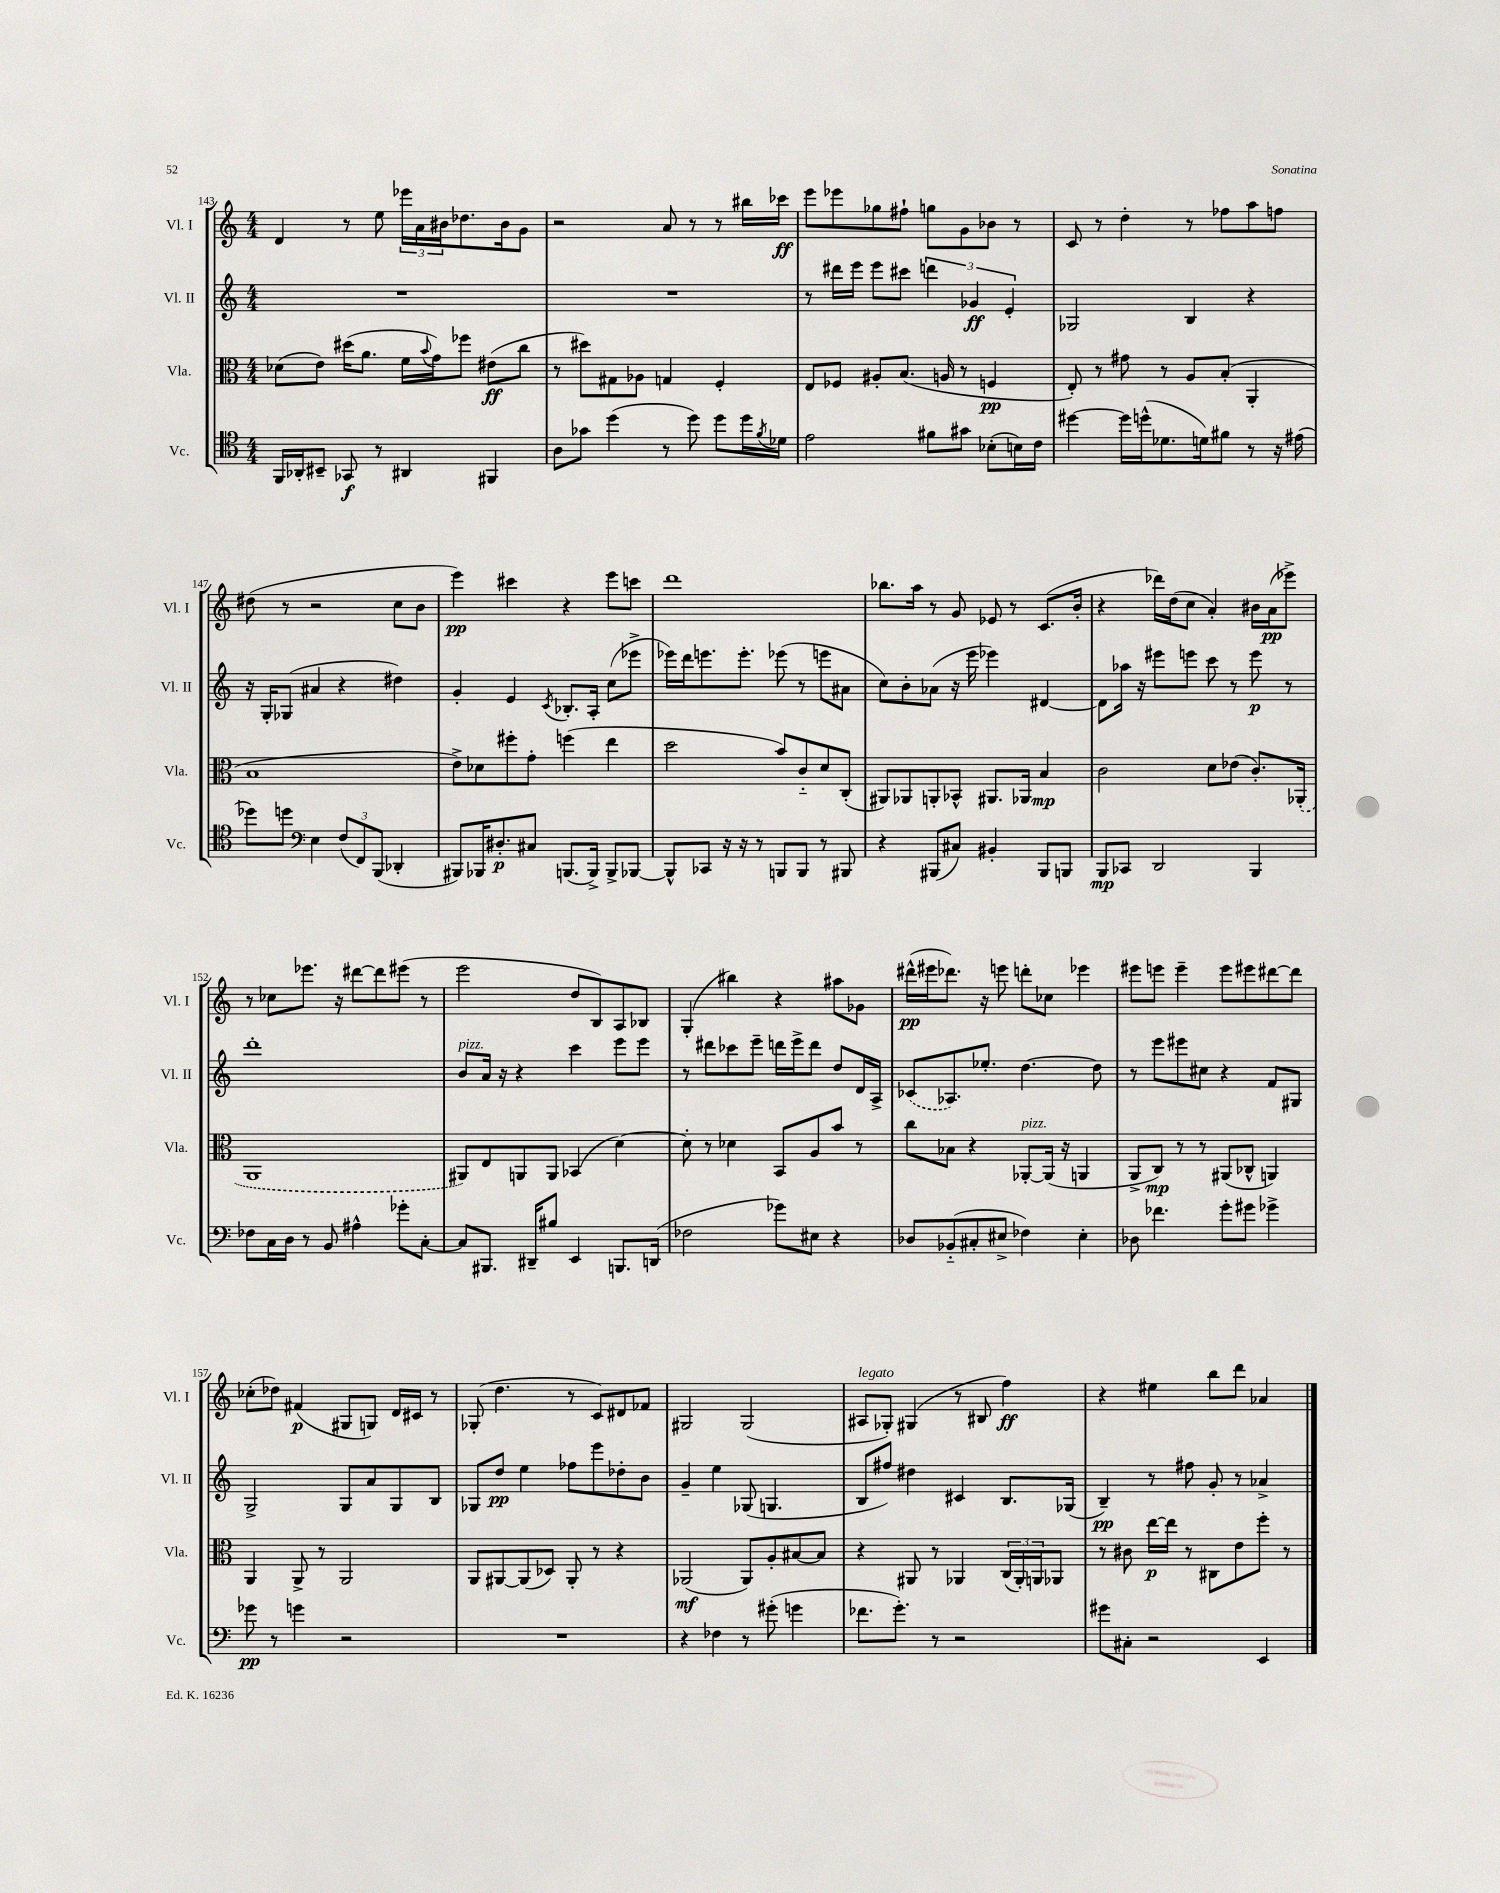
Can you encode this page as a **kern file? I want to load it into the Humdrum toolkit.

**kern	**dynam	**kern	**dynam	**kern	**dynam	**kern	**dynam
*part4	*part4	*part3	*part3	*part2	*part2	*part1	*part1
*staff4	*staff4	*staff3	*staff3	*staff2	*staff2	*staff1	*staff1
*I"Vc.	*	*I"Vla.	*	*I"Vl. II	*	*I"Vl. I	*
*I'Vc.	*	*I'Vla.	*	*I'Vl. II	*	*I'Vl. I	*
*clefC4	*	*clefC3	*	*clefG2	*	*clefG2	*
*k[]	*	*k[]	*	*k[]	*	*k[]	*
*M4/4	*	*M4/4	*	*M4/4	*	*M4/4	*
=143	=143	=143	=143	=143	=143	=143	=143
16FF/LL	.	(8d-X\L	.	1r	.	4d/	.
16AA-X'/J	.	.	.	.	.	.	.
8BB#X~/J	.	8e\J)	.	.	.	.	.
8GG-X/	f	(16dd#X\KL	.	.	.	8r	.
.	.	8.a\J	.	.	.	.	.
8r	.	.	.	.	.	8ee\	.
4AA#X/	.	16f\LL	.	.	.	24eee-X\LL	.
.	.	.	.	.	.	24a\	.
.	.	8qqb/	.	.	.	.	.
.	.	16g\J)	.	.	.	.	.
.	.	.	.	.	.	24b#X\J	.
.	.	8ff-X\J	.	.	.	8.dd-X\	.
4FF#X/	.	(8e#X\L	ff	.	.	.	.
.	.	.	.	.	.	16b#\k	.
.	.	8cc\J	.	.	.	8g\J	.
=144	=144	=144	=144	=144	=144	=144	=144
8A\L	.	8r	.	1r	.	2r	.
8g-X\J	.	8dd#X\L)	.	.	.	.	.
(4dd\	.	8G#X\	.	.	.	.	.
.	.	8A-X\J	.	.	.	.	.
8r	.	4Gn/	.	.	.	8a/	.
8dd\)	.	.	.	.	.	8r	.
8dd\L	.	4F'/	.	.	.	8r	.
16dd\L	.	.	.	.	.	16bb#X\LL	.
8qf/	.	.	.	.	.	.	.
16d-X\JJ	.	.	.	.	.	16ccc-X\JJ	ff
=145	=145	=145	=145	=145	=145	=145	=145
2e\	.	8E/L	.	8r	.	8eee\L	.
.	.	8F-X/J	.	16ddd#X\LL	.	8eee-X\	.
.	.	.	.	16eee\JJ	.	.	.
.	.	8A#X'/L	.	8eee\L	.	8gg-X\	.
.	.	(8.B/J	.	8ccc#X\J	.	8ff#X`\J	.
8f#X\L	.	.	.	6dddn\	.	8ggn\L	.
.	.	16An/	.	.	.	.	.
8g#X\J	.	8r	.	.	.	8g\	.
.	.	.	.	6g-X/	ff	.	.
(8B-X'\L	.	4Fn/	pp	.	.	8b-X\J	.
.	.	.	.	6e'/	.	.	.
16Bn\L)	.	.	.	.	.	8r	.
16c\JJ	.	.	.	.	.	.	.
=146	=146	=146	=146	=146	=146	=146	=146
[4dd#X\	.	8E'/)	.	2G-X/	.	8c/	.
.	.	8r	.	.	.	8r	.
16dd#\LL]	.	8g#X\	.	.	.	4dd'\	.
(16ddn^^\J	.	.	.	.	.	.	.
8.d-X\	.	8r	.	.	.	.	.
.	.	8A/L	.	4B/	.	8r	.
16dn\k)	.	.	.	.	.	.	.
8f#X\J	.	(8B'/J	.	.	.	8ff-X\L	.
8r	.	4AA'/	.	4r	.	8aa\	.
16r	.	.	.	.	.	8ffn\J	.
(16e#X\	.	.	.	.	.	.	.
!!LO:LB:g=z
=147	=147	=147	=147	=147	=147	=147	=147
8dd-X\L)	.	1B	.	16r	.	(8dd#X\	.
.	.	.	.	16G'/KL	.	.	.
8ddn\J	.	.	.	(8G-X/J	.	8r	.
*clefF4	*	*	*	*	*	*	*
4E\	.	.	.	4a#X/	.	2r	.
(12F/L	.	.	.	4r	.	.	.
12FF/)	.	.	.	.	.	.	.
(12BBB/J	.	.	.	.	.	.	.
4DD-X'/	.	.	.	4dd#X\)	.	8cc\L	.
.	.	.	.	.	.	8b\J	.
=148	=148	=148	=148	=148	=148	=148	=148
8BBB#X/L)	.	8e^\L)	.	4g'/	.	4eee\)	pp
16BBB-X/K	.	8d-X\	.	.	.	.	.
8.D#X'/	p	.	.	.	.	.	.
.	.	8ff#X'\	.	4e/	.	4ccc#X\	.
8C#X/J	.	8g'\J	.	.	.	.	.
.	.	.	.	8qc/	.	.	.
(8.BBBn/L	.	(4ffn\	.	8.B-X'/L	.	4r	.
16BBB^/Jk)	.	.	.	16A'/Jk	.	.	.
8BBB^/L	.	4ee\	.	(8cc\L	.	8eee\L	.
[8BBB-X/J	.	.	.	8eee-X^\J	.	8cccn\J	.
=149	=149	=149	=149	=149	=149	=149	=149
8BBB-^^/L]	.	2dd\	.	16eee-X\LL)	.	1ddd	.
.	.	.	.	16ddd\J	.	.	.
8CC-X/J	.	.	.	8.eeen\	.	.	.
16r	.	.	.	.	.	.	.
16r	.	.	.	8.eee'\J	.	.	.
8r	.	.	.	.	.	.	.
8BBBn/L	.	8b/L)	.	(8eee-X\	.	.	.
8BBB/J	.	8c/	.	8r	.	.	.
8r	.	8d/	.	8eeen\L	.	.	.
8BBB#X/	.	(8C'/J	.	8a#X\J	.	.	.
=150	=150	=150	=150	=150	=150	=150	=150
4r	.	8AA#X/L)	.	8cc\L)	.	8.bb-X\L	.
.	.	8AA-X/	.	8b'\	.	.	.
.	.	.	.	.	.	16aa\Jk	.
(8BBB#X/L	.	8AAn'/	.	(8a-X\J	.	8r	.
8C#X/J)	.	8BB-X^^/J	.	16r	.	8g/	.
.	.	.	.	16eee\	.	.	.
4BB#X'/	.	8.AA#X/L	.	4eee-X\)	.	8e-X/	.
.	.	.	.	.	.	8r	.
.	.	16AA-X/Jk	.	.	.	.	.
8BBB#/L	.	4B/	mp	[4d#X/	.	(8.c/L	.
8BBBn/J	.	.	.	.	.	.	.
.	.	.	.	.	.	16b'/Jk	.
=151	=151	=151	=151	=151	=151	=151	=151
8BBB/L	mp	2c\	.	8d#\L]	.	4r	.
8CC-X/J	.	.	.	16aa-X\Jk	.	.	.
.	.	.	.	16r	.	.	.
2DD/	.	.	.	8eee#X\L	.	16ddd-X\LL)	.
.	.	.	.	.	.	(16dd\J	.
.	.	.	.	8eeen\J	.	8cc\J	.
.	.	8d\L	.	8ccc\	.	4a'/)	.
.	.	(8e-X\J	.	8r	.	.	.
4BBB/	.	8.c'/L)	.	8eee\	p	16b#X\LL	.
.	.	.	.	.	.	(16a\J	pp
.	.	.	.	8r	.	8eee-X^\J)	.
.	.	(16AA-X'/Jk	.	.	.	.	.
!!LO:LB:g=z
=152	=152	=152	=152	=152	=152	=152	=152
8F-X\L	.	1AA	.	1ddd'	.	8r	.
16C\L	.	.	.	.	.	8cc-X\L	.
16D\JJ	.	.	.	.	.	.	.
8r	.	.	.	.	.	8.eee-X\J	.
8BB/	.	.	.	.	.	.	.
.	.	.	.	.	.	16r	.
4A#X^^\	.	.	.	.	.	[8ddd#X\L	.
.	.	.	.	.	.	8ddd#\]	.
8g-X'\L	.	.	.	.	.	(8eee#X\J	.
[8C'\J	.	.	.	.	.	8r	.
=153	=153	=153	=153	=153	=153	=153	=153
!	!	!	!	!LO:TX:a:i:t=pizz.	!	!	!
8C/L]	.	8AA#X/L)	.	8b/L	.	2eee\	.
8.BBB#X/J	.	8E/	.	16a/Jk	.	.	.
.	.	.	.	16r	.	.	.
.	.	8AAn/	.	4r	.	.	.
16DD#X~/KL	.	.	.	.	.	.	.
8B#X/J	.	8AA/J	.	.	.	.	.
4EE/	.	(4BB-X/	.	4ccc\	.	8dd/L	.
.	.	.	.	.	.	8B/)	.
8.BBBn/L	.	[4d\)	.	8eee\L	.	8A/	.
.	.	.	.	8eee\J	.	8B-X/J	.
(16DDn/Jk	.	.	.	.	.	.	.
=154	=154	=154	=154	=154	=154	=154	=154
2F-X\	.	8d'\]	.	8r	.	(4G'/	.
.	.	8r	.	8ddd#X\L	.	.	.
.	.	4d-X\	.	8ccc-X\	.	4bb#X\)	.
.	.	.	.	8eee~\J	.	.	.
8g-X\L)	.	8BB/L	.	16dddn\LL	.	4r	.
.	.	.	.	16eee^\J	.	.	.
8E#X\J	.	8A/	.	8ddd\J	.	.	.
4r	.	8b/J	.	8dd/L	.	8aa#X\L	.
.	.	8r	.	16d/L	.	8g-X\J	.
.	.	.	.	16A^/JJ	.	.	.
=155	=155	=155	=155	=155	=155	=155	=155
8D-X/L	.	8cc\L	.	(8c-X/L	.	(16ddd#X^^\LL	pp
.	.	.	.	.	.	16eee#X\J	.
(8BB-X/	.	8B-X\J	.	8.A-X/)	.	8.ddd-X\J)	.
8C#X'/	.	4r	.	.	.	.	.
.	.	.	.	8.ee-X'/J	.	16r	.
8E#X^/J	.	.	.	.	.	8eeen\	.
!	!	!LO:TX:a:i:t=pizz.	!	!	!	!	!
4F-X\)	.	[8AA-X'/L	.	[4.dd\	.	8dddn'\L	.
.	.	(16AA-/Jk]	.	.	.	8cc-X\J	.
.	.	16r	.	.	.	.	.
4E#'\	.	4AAn/	.	.	.	4eee-X\	.
.	.	.	.	8dd\]	.	.	.
=156	=156	=156	=156	=156	=156	=156	=156
8D-X\	.	8AA^/L	.	8r	.	8eee#X\L	.
4.f-X\	.	8C/J)	mp	8eee\L	.	8eeen\J	.
.	.	8r	.	8eee#X\	.	4eee~\	.
.	.	8r	.	8cc#X\J	.	.	.
8g'\L	.	(8AA#X/L	.	4r	.	8eee\L	.
8g#X\J	.	8C-X^^/J	.	.	.	8eee#X\	.
4g-X^\	.	4AAn/)	.	8f/L	.	[8ddd#X\	.
.	.	.	.	8G#X/J	.	8ddd#\J]	.
!!LO:LB:g=z
=157	=157	=157	=157	=157	=157	=157	=157
8g-X\	pp	4AA/	.	2G^/	.	(8cc-X'\L	.
8r	.	.	.	.	.	8dd-X\J)	.
4gn\	.	8AA^/	.	.	.	(4f#X/	p
.	.	8r	.	.	.	.	.
2r	.	2AA/	.	8G/L	.	8G#X/L	.
.	.	.	.	8a/	.	8Gn/J)	.
.	.	.	.	8G/	.	16d/LL	.
.	.	.	.	.	.	16c#X/JJ	.
.	.	.	.	8B/J	.	8r	.
=158	=158	=158	=158	=158	=158	=158	=158
1r	.	8AA/L	.	8G-X/L	.	(8G-X'/	.
.	.	[8AA#X/	.	8dd/J	pp	4.dd\	.
.	.	(8AA#/]	.	4ee\	.	.	.
.	.	8D-X/J)	.	.	.	.	.
.	.	8AA#'/	.	8ff-X\L	.	8r	.
.	.	8r	.	8eee\	.	8c/L)	.
.	.	4r	.	8dd-X'\	.	8d#X/	.
.	.	.	.	8b\J	.	8f-X/J	.
=159	=159	=159	=159	=159	=159	=159	=159
4r	.	(2AA-X/	mf	4g~/	.	2G#X/	.
4F-X\	.	.	.	4ee\	.	.	.
8r	.	8AA-/L)	.	(8G-X/	.	(2G#/	.
(8g#X'\	.	8A'/	.	4.Gn/	.	.	.
4gn\	.	[8B#X/	.	.	.	.	.
.	.	8B#/J]	.	.	.	.	.
=160	=160	=160	=160	=160	=160	=160	=160
!	!	!	!	!	!	!LO:TX:a:i:t=legato	!
8.f-X\L	.	4r	.	8B/L	.	8A#X/L	.
.	.	.	.	8ff#X/J)	.	8G-X'/J)	.
8.g'\J)	.	.	.	.	.	.	.
.	.	8AA#X/	.	4dd#X\	.	(4G#X/	.
8r	.	8r	.	.	.	.	.
2r	.	4AA-X/	.	4c#X/	.	8r	.
.	.	.	.	.	.	8B#X/	.
.	.	(24C/LL	.	8.B/L	.	4ff\)	ff
.	.	24AA-'/)	.	.	.	.	.
.	.	24AAn/J	.	.	.	.	.
.	.	8AA-X/J	.	.	.	.	.
.	.	.	.	(16G-X/Jk	.	.	.
=161	=161	=161	=161	=161	=161	=161	=161
8g#X\L	.	8r	.	4B~/)	pp	4r	.
8C#X'\J	.	8c#X\	.	.	.	.	.
2r	.	[16ee\LL	p	8r	.	4ee#X\	.
.	.	16ee\JJ]	.	.	.	.	.
.	.	8r	.	8ff#X\	.	.	.
.	.	8C#X\L	.	8g'/	.	8bb\L	.
.	.	8e\	.	8r	.	8ddd\J	.
4EE/	.	8ff'\J	.	4a-X^/	.	4a-X/	.
.	.	8r	.	.	.	.	.
==	==	==	==	==	==	==	==
*-	*-	*-	*-	*-	*-	*-	*-
